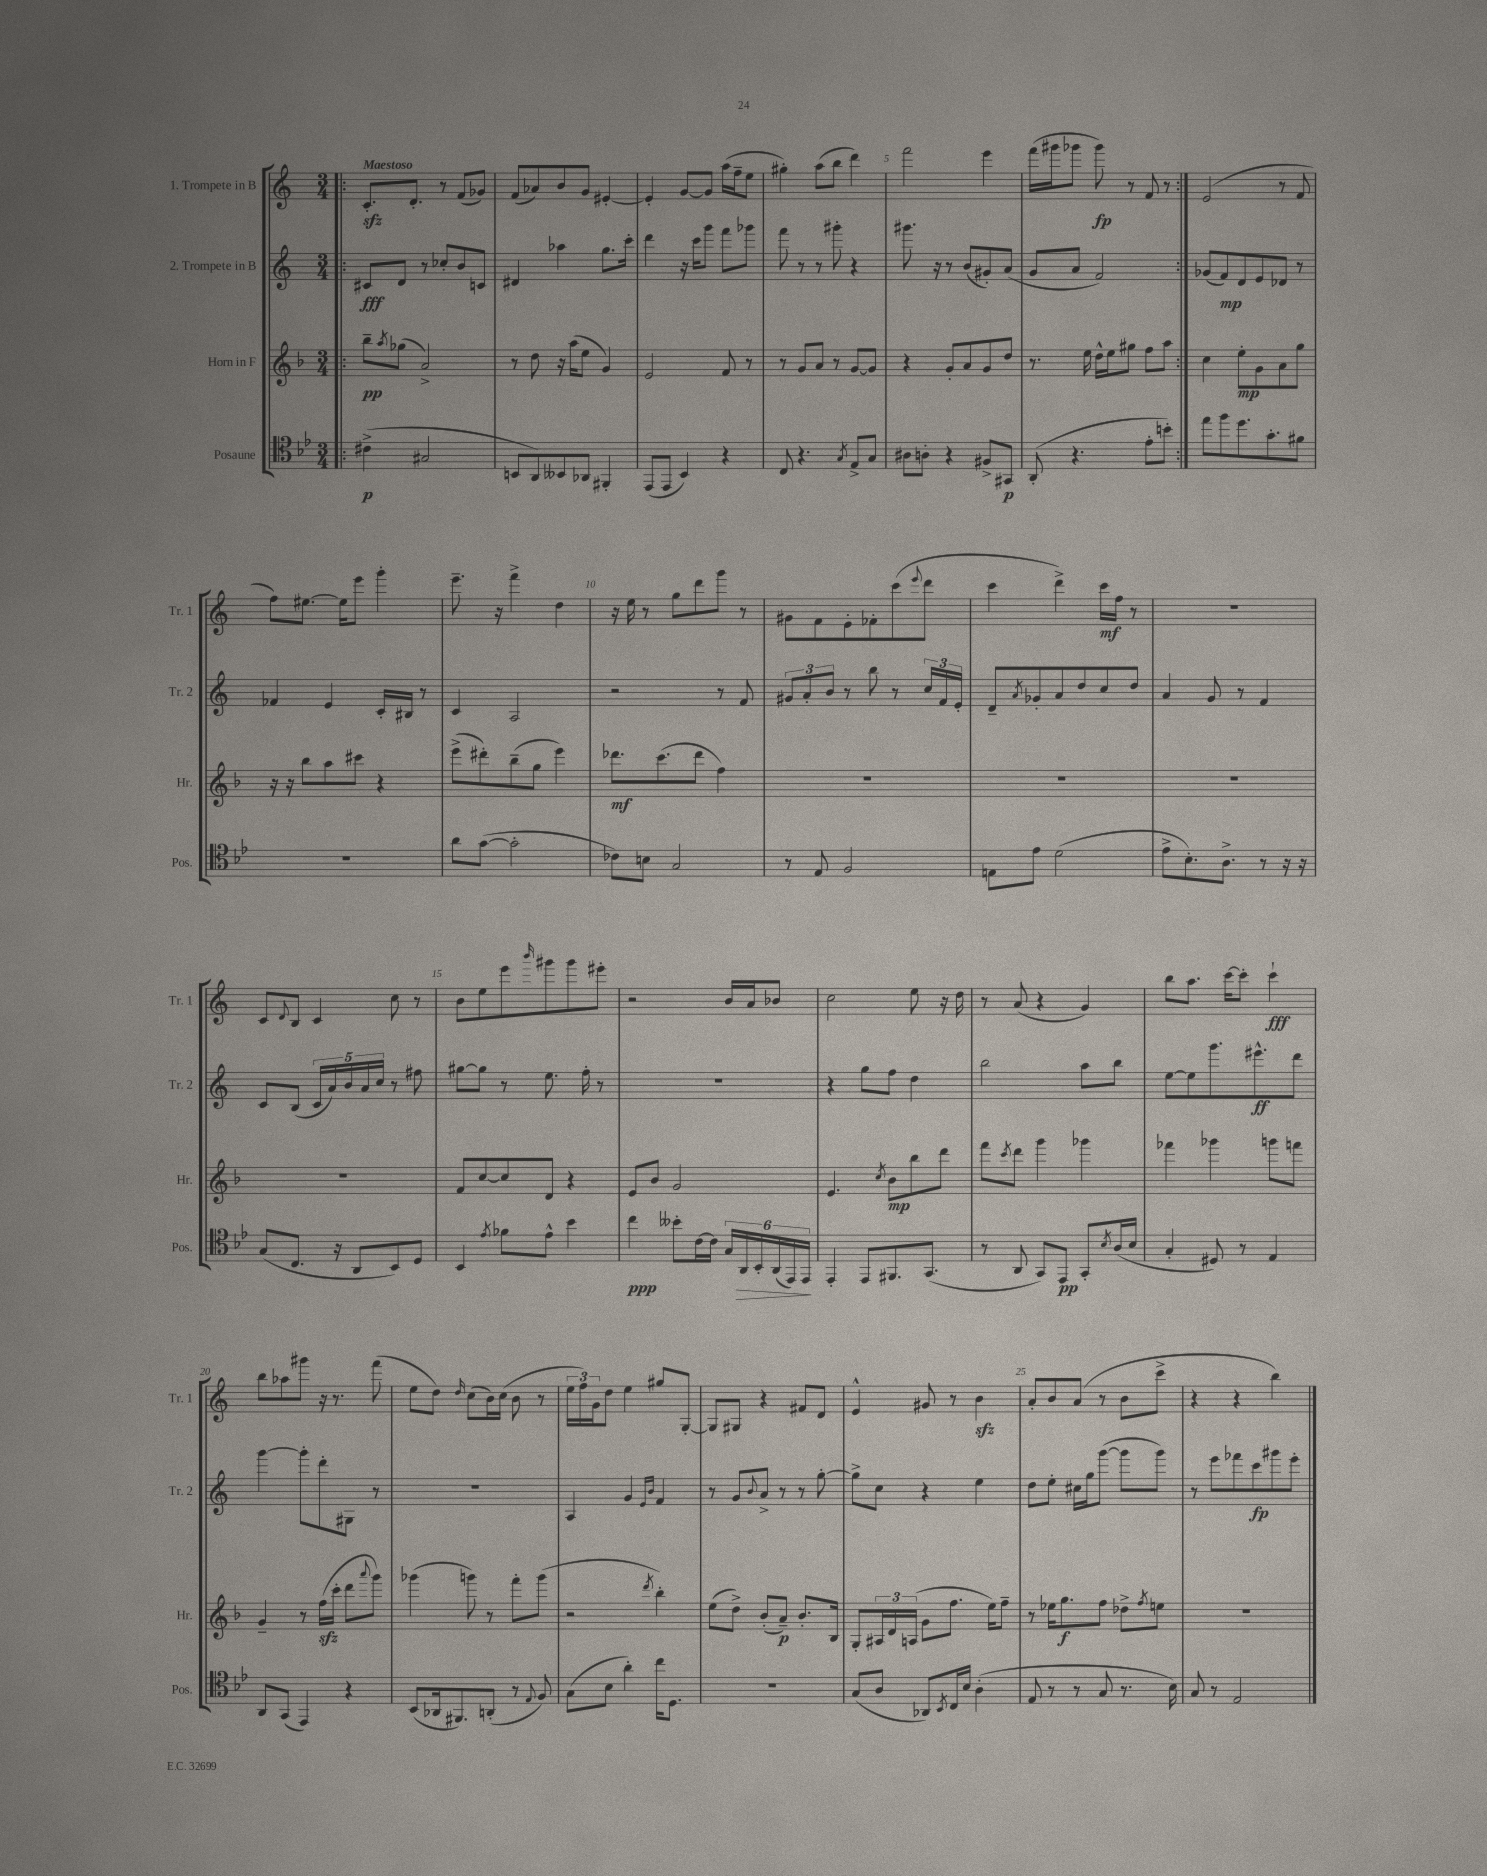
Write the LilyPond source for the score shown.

<<
\new StaffGroup <<
\new Staff = "s0" \with { instrumentName = "1. Trompete in B" shortInstrumentName = "Tr. 1" } {
    \clef treble \key c \major \numericTimeSignature \time 3/4 \tempo "Maestoso"
    \repeat volta 2 { \bar ".|:" c'8.-.\sfz d'8.-. r8 f'8( ges'8) |
    f'8( aes'8) b'8 g'8 eis'4~-. |
    eis'4-. g'8~ g'8 a''16( f''16-- e''8 |
    gis''4-.) a''8( b''8 d'''4) |
    f'''2 e'''4 |
    f'''16( gis'''16 ges'''8 ges'''8\fp) r8 f'8 r8 | }
    e'2( r8 f'8 |
    f''8) eis''8.~ eis''16 e'''8 g'''4-. |
    e'''8.-- r16 f'''4-> d''4 |
    r16 e''16 r8 g''8 d'''8 g'''8 r8 |
    gis'8 f'8 e'8-. fes'8-. c'''8( \appoggiatura { e'''8 } d'''8 |
    c'''4 d'''4->) c'''16\mf f''16 r8 |
    R2. |
    c'8 \appoggiatura { d'8 } b8 c'4 c''8 r8 |
    b'8 e''8 e'''8 \grace { b'''16 } gis'''8 gis'''8 eis'''8-. |
    r2 b'16 a'16 bes'8 |
    c''2 e''8 r16 d''16 |
    r8 a'8( r4 g'4) |
    b''8 a''8. c'''16~ c'''8-. c'''4-!\fff |
    b''8 aes''8 gis'''8 r16 r8. f'''8( |
    e''8 d''8) \grace { d''16 } c''8( b'16) c''16( b'8 r8 |
    \tuplet 3/2 { e''16 f''16) g'16 } d''8 e''4 gis''8 g8~-. |
    g8 gis8 r4 fis'8 d'8 |
    e'4-^ gis'8 r8 b'4\sfz |
    a'8-. b'8 a'8( r8 b'8 c'''8-> |
    r4 r4 b''4) \bar "|." |
}
\new Staff = "s1" \with { instrumentName = "2. Trompete in B" shortInstrumentName = "Tr. 2" } {
    \clef treble \key c \major \numericTimeSignature \time 3/4
    \repeat volta 2 { \bar ".|:" cis'8\fff d'8 r8 ces''8-. b'8 c'8 |
    dis'4 aes''4 g''8. c'''16-. |
    d'''4 r16 c'''16 g'''8 f'''8 ges'''8 |
    f'''8 r8 r8 gis'''8-. r4 |
    gis'''8. r16 r8 b'8( gis'8-.) a'8( |
    g'8 a'8 f'2) | }
    ges'8( f'8\mp) d'8 e'8 des'8 r8 |
    fes'4 e'4 c'16-. bis16 r8 |
    c'4 a2 |
    r2 r8 f'8 |
    \tuplet 3/2 { gis'8 a'8-. b'8 } r8 b''8 r8 \tuplet 3/2 { c''16 f'16 e'16-. } |
    d'8-- \acciaccatura { a'8 } ges'8-. a'8 d''8 c''8 d''8 |
    a'4 g'8 r8 f'4 |
    c'8 b8( \tuplet 5/4 { c'16 a'16) b'16 a'16 c''16 } r8 fis''8 |
    gis''8~ gis''8 r8 e''8. f''16-. r8 |
    R2. |
    r4 g''8 f''8 d''4 |
    b''2 a''8 b''8 |
    e''8~ e''8 g'''8. eis'''8.-^\ff d'''8 |
    g'''4~ g'''8-. d'''8-. gis8 r8 |
    R2. |
    a4 g'4 \grace { e'16 b'16 } f'4 |
    r8 g'8 \appoggiatura { b'8 } a'8-> r8 r8 g''8~-. |
    g''8-> c''8 r4 e''4 |
    d''8 e''8-. cis''16 g''16 g'''8~( g'''8 g'''8) |
    r8 e'''8 fes'''8 c'''8\fp gis'''8 e'''8-. \bar "|." |
}
\new Staff = "s2" \with { instrumentName = "Horn in F" shortInstrumentName = "Hr." } {
    \clef treble \key f \major \numericTimeSignature \time 3/4
    \repeat volta 2 { \bar ".|:" bes''8--\pp \acciaccatura { a''8 } ges''8( a'2->) |
    r8 d''8 r16 a''16( e''8 g'4) |
    e'2 f'8 r8 |
    r8 g'8 a'8 r8 g'8~ g'8 |
    r4 g'8-. a'8 g'8 d''8 |
    r8. e''16 d''16-^ e''16 gis''8 f''8 a''8 | }
    c''4 e''8-.\mp g'8 a'8 g''8 |
    r16 r16 bes''8 a''8 cis'''8 r4 |
    e'''8->( dis'''8-.) bes''8--( g''8 e'''4) |
    des'''8.\mf c'''8.( des'''8 f''4) |
    R2. |
    R2. |
    R2. |
    R2. |
    f'8 c''8~ c''8 d'8 r4 |
    e'8 bes'8 g'2 |
    e'4. \acciaccatura { c''8 } bes'8\mp bes''8 d'''8 |
    f'''8 \acciaccatura { c'''8 } d'''8 g'''4 ges'''4 |
    fes'''4 ges'''4 g'''8 f'''8 |
    g'4-- r8 f''16\sfz( c'''16-. d'''8 \appoggiatura { a'''8 } g'''8) |
    ges'''4( g'''8) r8 f'''8-. g'''8( |
    r2 \acciaccatura { d'''8 } bes''4-.) |
    e''8( d''8->) bes'8-.( a'8--\p) bes'8.-. bes16 |
    g8-. \tuplet 3/2 { ais16 d'16 a16( } g'8 f''8. e''16) f''8-- |
    r8 ees''16 g''8.\f f''8 des''8-> \acciaccatura { f''8 } e''8 |
    R2. \bar "|." |
}
\new Staff = "s3" \with { instrumentName = "Posaune" shortInstrumentName = "Pos." } {
    \clef tenor \key bes \major \numericTimeSignature \time 3/4
    \repeat volta 2 { \bar ".|:" cis'4->\p( gis2 |
    b,8 a,8) beses,8 aes,8 fis,4-. |
    ees,8( ees,8 bes,4) r4 |
    c8 r4. \acciaccatura { g8 } ees8-> g8 |
    ais8 a8-. r4 fis8-> gis,8\p |
    a,8-.( r4. ees'8-. b'8-.) | }
    ees''8 f''8 d''8. g'8.-. fis'8 |
    R2. |
    a'8 g'8~( g'2-. |
    ces'8) b8 g2 |
    r8 ees8 f2 |
    e8 ees'8 d'2( |
    ees'8-> bes8.-.) a8.-> r8 r16 r16 |
    g8( c8. r16 a,8 bes,8) d8 |
    bes,4 \acciaccatura { ees'8 } fes'8 ees'8-^ bes'4 |
    c''4\ppp beses'8-. c'16~ c'16 \tuplet 6/4 { g16 a,16\> bes,16-. a,16( ees,16) ees,16\! } |
    ees,4-. ees,8 fis,8. g,8.( |
    r8 a,8 g,8) ees,8\pp g,8-. \acciaccatura { bes8 } a16( bes16 |
    g4-. dis8) r8 ees4 |
    a,8 g,8( ees,4) r4 |
    bes,8( aes,16 fis,8.) a,8-.( r8 \appoggiatura { ees8 } f8) |
    g8( bes8 a'4-.) c''16 d8. |
    R2. |
    g8( a8 aes,8) \acciaccatura { bes,8 } c16 bes16 a4-.( |
    ees8 r8 r8 g8 r8. bes16) |
    g8 r8 ees2 \bar "|." |
}
>>
>>
\layout { \context { \Score \override BarNumber.break-visibility = ##(#f #t #t) barNumberVisibility = #(every-nth-bar-number-visible 5) } }
